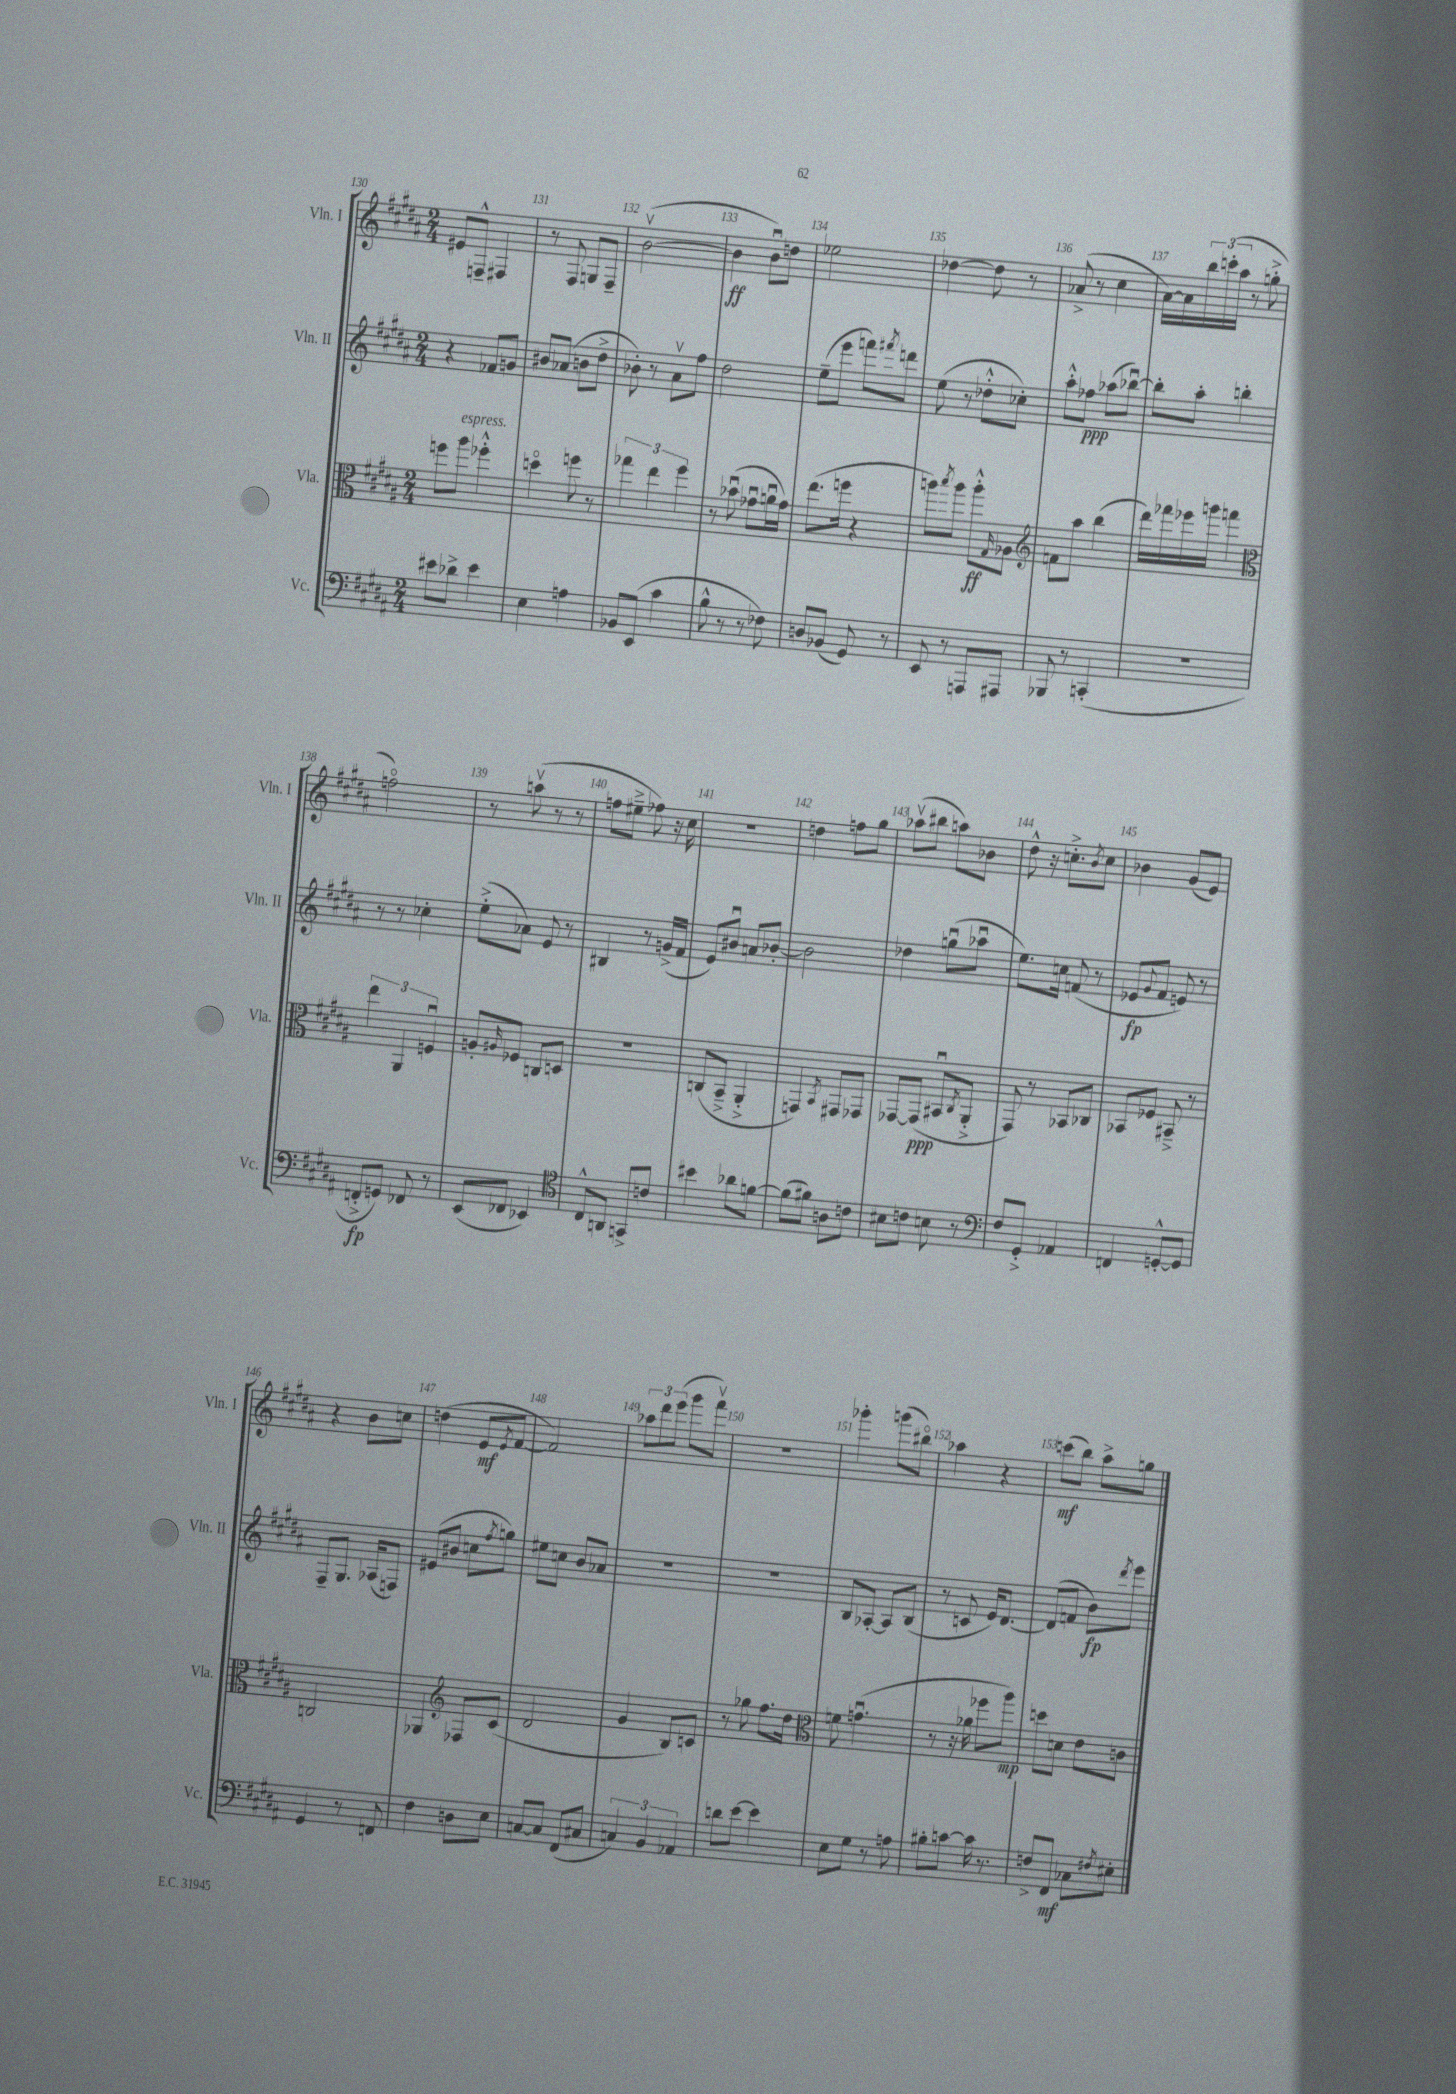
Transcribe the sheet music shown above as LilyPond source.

<<
\new StaffGroup <<
\new Staff = "s0" \with { instrumentName = "Vln. I" shortInstrumentName = "Vln. I" } {
    \clef treble \key b \major \numericTimeSignature \time 2/4
    eis'8 f8---^ fis4 |
    r8 fis8 g8 fis8-- |
    b'2~\upbow( |
    b'4\ff b'8\downbow) d''8 |
    ees''2 |
    des''4~ des''8 r8 |
    aes'8->( r8 cis''4 |
    ais'16~) ais'16 \tuplet 3/2 { b''16 c'''16-.( ais''16 } r8 g''8-.-> |
    f''2\flageolet) |
    r8 a''8\upbow( r8 r8 |
    f''8 eis''8---> fes''8) r16 cis''16 |
    R2 |
    d''4 f''8 gis''8 |
    aes''8\upbow( bis''8 a''8) bes'8 |
    dis''8-^ r16 c''8.-.-> \acciaccatura { b'8 } c''8 |
    bes'4 gis'8( e'8) |
    r4 b'8 c''8 |
    d''4( e'8\mf \acciaccatura { e'8 } fis'8~ |
    fis'2) |
    \tuplet 3/2 { aes''8 dis'''8 e'''8( } gis'''8 fis'''8\upbow) |
    r2 |
    ges'''4-. g'''8( bis''8\flageolet) |
    aes''4 r4 |
    c'''8\mf( b''8) ais''8-> g''8 \bar "|." |
}
\new Staff = "s1" \with { instrumentName = "Vln. II" shortInstrumentName = "Vln. II" } {
    \clef treble \key b \major \numericTimeSignature \time 2/4
    r4 fes'8 g'8 |
    bis'8 aes'8( b'8 dis''8-> |
    bes'8-.) r8 ais'8\upbow fis''8 |
    dis''2 |
    e''8--( e'''8 f'''8) \acciaccatura { fis'''8 } d'''8 |
    e''8( r8 des''8-.-^ ces''8-.) |
    ais''8-.-^ fes''8\ppp aes''8( bes''8~\downbow) |
    bes''8-. ais''8-. b''4-. |
    r8 r8 ces''4-. |
    e''8-.->( aes'8) e'8 r8 |
    bis4 r8 g'16->( fis'16 |
    e'8) bis'8\downbow a'8 bes'8~-. |
    bes'2 |
    des''4 g''8\downbow( aes''8\downbow |
    e''8.) c''16 f'8( r8 |
    ees'8\fp \appoggiatura { gis'8 } fis'8 e'8) r8 |
    fis8-- gis8. aes16( f8) |
    eis'8( bis'8 c''8 \acciaccatura { fis''8 } g''8) |
    eis''8 c''8 b'8 aes'8 |
    R2 |
    R2 |
    b8 aes8~-. aes8 b8( |
    r8 c'8 e'16) dis'8.~ |
    dis'8( f'8 b'8\fp) \acciaccatura { dis'''8 } e'''8 \bar "|." |
}
\new Staff = "s2" \with { instrumentName = "Vla." shortInstrumentName = "Vla." } {
    \clef alto \key b \major \numericTimeSignature \time 2/4
    f''8 ais''8^\markup { \italic "espress." } fes''4-.-^ |
    d''4\flageolet f''8 r8 |
    \tuplet 3/2 { ges''4 e''4 fis''4 } |
    r8 bes'8\downbow( ges'8\downbow a'16\downbow ges'16) |
    e''8.( f''16 r4 |
    a''8) \acciaccatura { b''8 } a''8 a''8-.-^\ff \grace { gis16 } aes8 |
    \clef treble f'8 ais''8 b''4( |
    dis'''16) fes'''16 ees'''16 g'''16 f'''4 |
    \clef alto \tuplet 3/2 { e''4 ais,4 f4\downbow } |
    a8-. \grace { ais16 } fes8 c8 d8 |
    r2 |
    c8( b,8---> ais,4-.-> |
    g,4) \acciaccatura { b,8 } gis,8 ges,8 |
    ges,8~ ges,8\ppp( bis,8\downbow \acciaccatura { cis8 } ais,8-.-> |
    gis,8) r8 bes,8 ces8 |
    bes,8 fes8 bis,8---> r8 |
    c2 |
    aes,4 \clef treble fes8 cis'8( |
    dis'2 |
    gis'4 b8) c'8 |
    r8 ges''8 fis''8. dis''16 |
    \clef alto f'8 g'4.\downbow( |
    r8 r16 aes'16 fes''8 ais''8\mp) |
    d''8 d'8 e'8 c'8 \bar "|." |
}
\new Staff = "s3" \with { instrumentName = "Vc." shortInstrumentName = "Vc." } {
    \clef bass \key b \major \numericTimeSignature \time 2/4
    eis'8 des'8-> eis'4 |
    e4 a4 |
    bes,8 e,8( cis'4 |
    b8-^ r8 r8 fes8) |
    d8 bes,8( gis,8) r8 |
    e,8 r8 a,,8 ais,,8 |
    bes,,8 r8 c,4-.( |
    r2 |
    f,8-.->\fp g,8) fes,8 r8 |
    e,8( fes,8 ees,4) |
    \clef tenor cis8-^ a,8 g,8-> c'8 |
    bis'4 aes'8 f'8~ |
    f'8( fis'8) a8 c'8 |
    bis8 c'8 b8 r8 |
    \clef bass fis8 gis,8-.-> aes,4 |
    f,4 g,8~-.-^ g,8 |
    gis,4 r8 f,8 |
    fis4 d8 e8 |
    c8~ c8 fis,8( cis8 |
    \tuplet 3/2 { c4) b,4 aes,4 } |
    d'8 e'8~ e'4 |
    e8 gis8 r8 a8 |
    bis8-. c'8~ c'16 r8. |
    f8-> fis,8\mf ces8 \acciaccatura { fis8 } eis8-. \bar "|." |
}
>>
>>
\layout { \context { \Score currentBarNumber = #130 \override BarNumber.break-visibility = ##(#f #t #t) barNumberVisibility = #all-bar-numbers-visible } }
